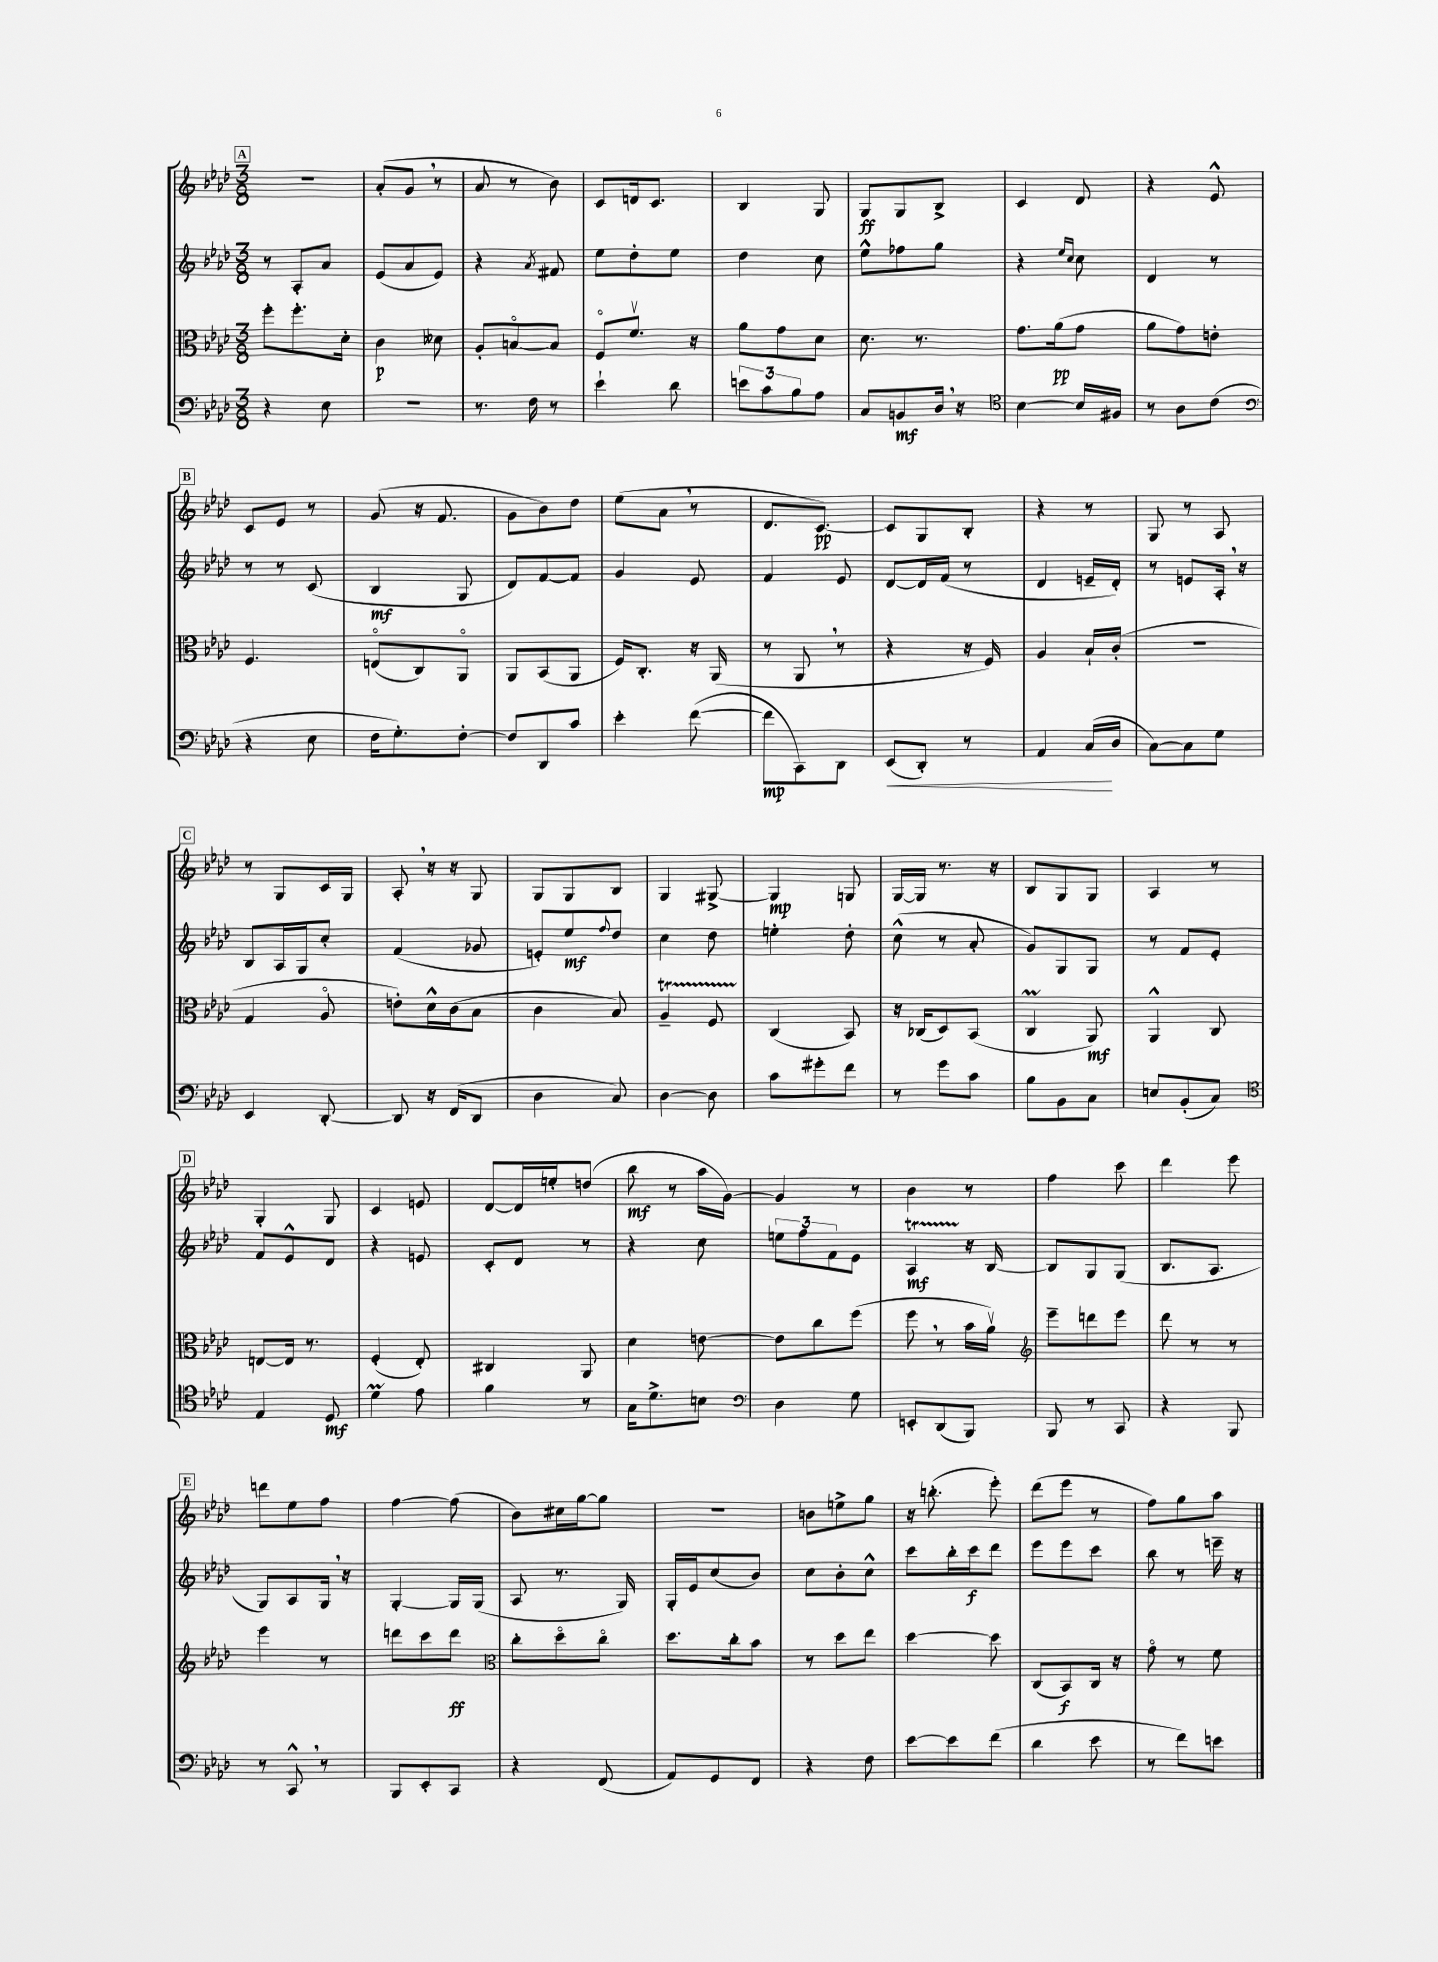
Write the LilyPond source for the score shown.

<<
\new StaffGroup <<
\new Staff = "s0" {
    \clef treble \key aes \major \numericTimeSignature \time 3/8
    \mark \markup { \box "A" } r4. |
    aes'8-.( g'8 \breathe r8 |
    aes'8 r8 bes'8) |
    c'8 d'16 c'8. |
    bes4 g8 |
    g8\ff g8 bes8-> |
    c'4 des'8 |
    r4 ees'8-^ |
    \mark \markup { \box "B" } c'8 ees'8 r8 |
    g'8( r16 f'8. |
    g'8 bes'8) des''8 |
    ees''8( aes'8 \breathe r8 |
    des'8. c'8.~\pp) |
    c'8 g8 bes8-. |
    r4 r8 |
    g8 r8 aes8 |
    \mark \markup { \box "C" } r8 g8 c'16 g16 |
    aes8-. \breathe r16 r16 g8 |
    g8 g8 bes8 |
    g4 gis8~-> |
    gis4\mp g8 |
    g16~ g16 r8. r16 |
    bes8 g8 g8 |
    aes4 r8 |
    \mark \markup { \box "D" } g4-. g8 |
    c'4 e'8 |
    des'8~ des'16 e''16-. d''8( |
    bes''8\mf r8 aes''16 g'16~) |
    g'4 r8 |
    bes'4 r8 |
    f''4 c'''8 |
    des'''4 ees'''8 |
    \mark \markup { \box "E" } d'''8 ees''8 f''8 |
    f''4~ f''8( |
    bes'8) cis''16 g''16~ g''8 |
    R4. |
    b'8 e''8-> g''8 |
    r16 b''8.-.( ees'''8-.) |
    des'''8( ees'''8 r8 |
    f''8) g''8 aes''8 \bar "|." |
}
\new Staff = "s1" {
    \clef treble \key aes \major \numericTimeSignature \time 3/8
    \mark \markup { \box "A" } r8 aes8-. aes'8 |
    ees'8( aes'8 ees'8) |
    r4 \acciaccatura { aes'8 } fis'8 |
    ees''8 des''8-. ees''8 |
    des''4 c''8 |
    ees''8-^ fes''8 g''8 |
    r4 \grace { ees''16 c''16 } c''8 |
    des'4 r8 |
    \mark \markup { \box "B" } r8 r8 c'8( |
    bes4\mf g8 |
    des'8) f'8~ f'8 |
    g'4 ees'8 |
    f'4 ees'8 |
    des'8~ des'16 f'16( r8 |
    des'4 e'16-- des'16-.) |
    r8 e'8 aes16-. \breathe r16 |
    \mark \markup { \box "C" } bes8 aes16 g16 c''8-. |
    f'4( ges'8 |
    e'8-.) ees''8\mf \appoggiatura { f''8 } des''8 |
    c''4 des''8 |
    e''4-. des''8-. |
    c''8-^( r8 aes'8-. |
    g'8) g8 g8 |
    r8 f'8 ees'8-. |
    \mark \markup { \box "D" } f'8 ees'8-^ des'8 |
    r4 e'8 |
    c'8-. des'8 r8 |
    r4 c''8 |
    \tuplet 3/2 { e''8 f''8 f'8 } ees'8 |
    aes4\startTrillSpan\mf r16\stopTrillSpan bes16~ |
    bes8 g8 g8( |
    bes8. aes8. |
    \mark \markup { \box "E" } g8) aes8 g16 \breathe r16 |
    g4~-. g16 g16( |
    aes8 r8. g16) |
    g16-. ees'16 c''8( bes'8) |
    c''8 bes'8-. c''8-^ |
    c'''8 bes''16-. c'''16\f des'''8 |
    ees'''8 ees'''8 c'''8 |
    bes''8 r8 e'''16-- r16 \bar "|." |
}
\new Staff = "s2" {
    \clef alto \key aes \major \numericTimeSignature \time 3/8
    \mark \markup { \box "A" } f''8-. f''8.-. des'16-. |
    c'4\p deses'8 |
    aes8-. b8~\flageolet b8 |
    f8\flageolet f'8.\upbow r16 |
    aes'8 g'8 des'8 |
    des'8. r8. |
    g'8. aes'16\pp( g'8 |
    aes'8 g'8) e'8-. |
    \mark \markup { \box "B" } f4. |
    e8\flageolet( c8) aes,8\flageolet |
    aes,8 bes,8( aes,8 |
    f16) c8.-. r16 aes,16( |
    r8 aes,8 \breathe r8 |
    r4 r16 f16) |
    aes4 bes16-! c'16-.( |
    R4. |
    \mark \markup { \box "C" } g4 aes8\flageolet |
    e'8-.) des'16-^ c'16( bes8 |
    c'4 bes8) |
    aes4--\startTrillSpan f8 |
    c4\stopTrillSpan( bes,8) |
    r16 ces16( des8) bes,8( |
    c4\prall aes,8\mf) |
    aes,4-^ c8 |
    \mark \markup { \box "D" } e8~ e16 r8. |
    f4-.( ees8-.) |
    cis4 aes,8 |
    des'4 e'8~ |
    e'8 c''8 f''8( |
    f''8 \breathe r8 bes'16 aes'16\upbow) |
    \clef treble ees'''8-- d'''8 ees'''8 |
    des'''8 r8 r8 |
    \mark \markup { \box "E" } ees'''4 r8 |
    d'''8 c'''8 d'''8\ff |
    \clef alto c''8-. des''8\flageolet c''8\flageolet |
    des''8. c''16-. bes'8 |
    r8 des''8 ees''8 |
    des''4~ des''8 |
    c8( bes,8\f) c16 r16 |
    g'8\flageolet r8 f'8 \bar "|." |
}
\new Staff = "s3" {
    \clef bass \key aes \major \numericTimeSignature \time 3/8
    \mark \markup { \box "A" } r4 ees8 |
    R4. |
    r8. f16 r8 |
    ees'4-! des'8 |
    \tuplet 3/2 { e'8 c'8 bes8 } aes8 |
    c8 b,8\mf des16 \breathe r16 |
    \clef tenor bes4~ bes16 fis16 |
    r8 aes8 c'8( |
    \mark \markup { \box "B" } \clef bass r4 ees8 |
    f16 g8.-.) f8~-. |
    f8 des,8 c'8 |
    ees'4-. f'8~( |
    f'8\mp c,8) des,8 |
    ees,8\<( des,8-.) r8 |
    aes,4 c16\!( des16 |
    c8~) c8 g8 |
    \mark \markup { \box "C" } ees,4 des,8~-. |
    des,8 r16 f,16( des,8 |
    des4 c8) |
    des4~ des8 |
    c'8 gis'8-. f'8 |
    r8 g'8 c'8 |
    bes8 bes,8 c8 |
    e8 bes,8-.( c8) |
    \mark \markup { \box "D" } \clef tenor ees4 des8\mf |
    des'4\prall ees'8 |
    f'4 r8 |
    g16 des'8.-> b8 |
    \clef bass des4 g8 |
    e,8-. des,8( bes,,8) |
    bes,,8 r8 c,8 |
    r4 bes,,8 |
    \mark \markup { \box "E" } r8 c,8-^ \breathe r8 |
    bes,,8 ees,8-. c,8 |
    r4 f,8( |
    aes,8) g,8 f,8 |
    r4 f8 |
    ees'8~ ees'8 f'8( |
    des'4 ees'8 |
    r8 f'8) e'8 \bar "|." |
}
>>
>>
